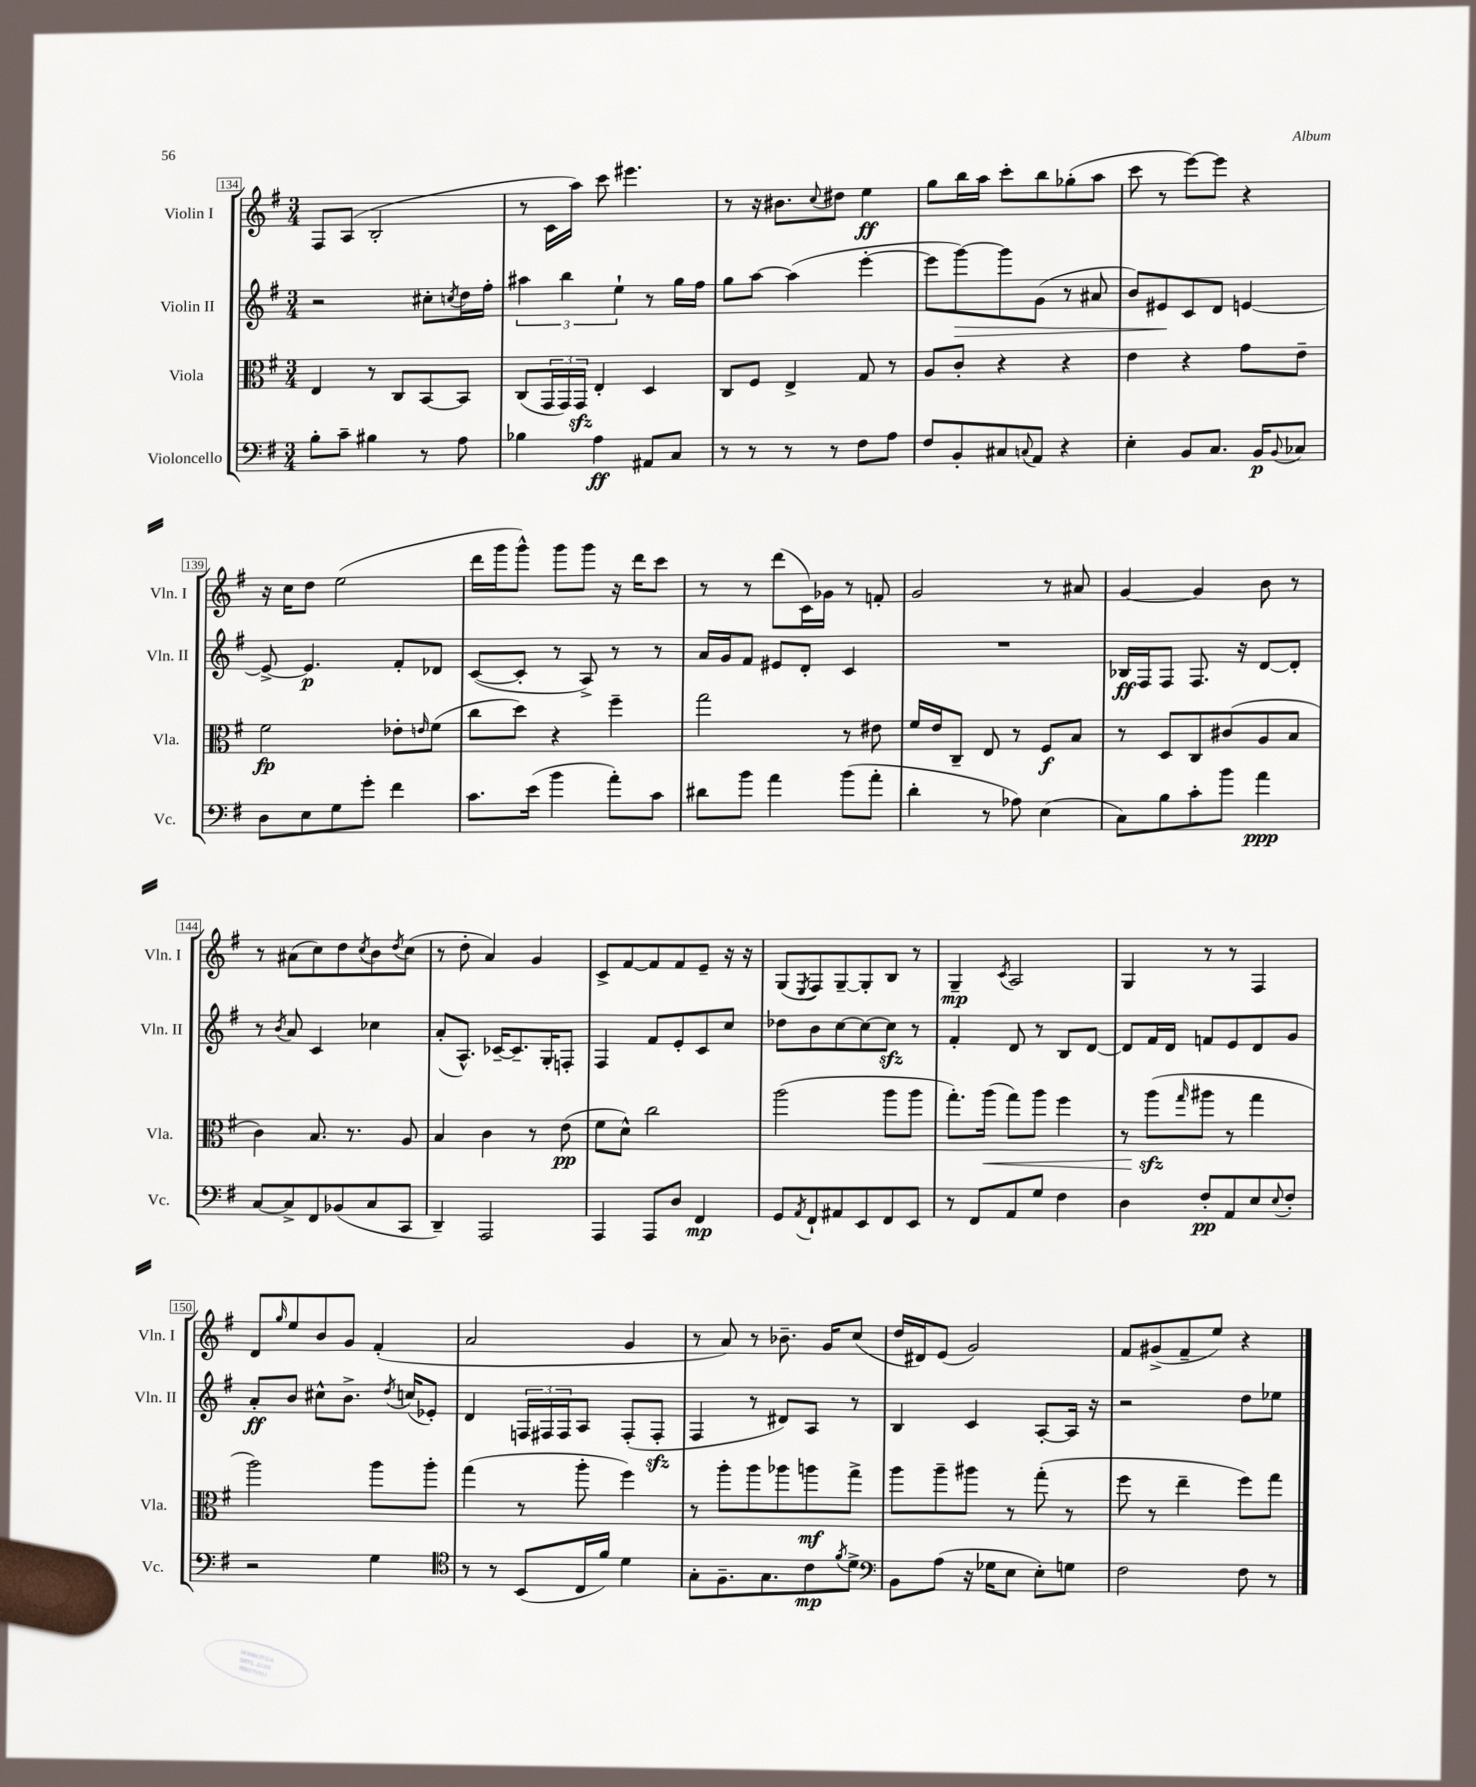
<<
\new StaffGroup <<
\new Staff = "s0" \with { instrumentName = "Violin I" shortInstrumentName = "Vln. I" } {
    \clef treble \key g \major \numericTimeSignature \time 3/4
    fis8 a8( b2-. |
    r8 c'16 a''16) c'''8 eis'''4. |
    r8 r16 bis'8. \appoggiatura { c''8 } dis''8 e''4\ff |
    g''8 b''16 a''16 c'''8-. b''8 ges''8-.( a''8 |
    c'''8 r8 e'''8~) e'''8 r4 |
    r16 c''16 d''8 e''2( |
    d'''16 g'''16 g'''8-^) g'''8 g'''8 r16 d'''16 c'''8 |
    r8 r8 d'''8( c'16) ges'16 r8 f'8-. |
    g'2 r8 ais'8 |
    g'4~ g'4 b'8 r8 |
    r8 ais'8( c''8) d''8 \acciaccatura { c''8 } b'8 \acciaccatura { d''8 } c''8( |
    r8 d''8-. a'4) g'4 |
    c'8-> fis'8~ fis'8 fis'8 e'8-- r16 r16 |
    g8( \acciaccatura { e8 } fis8) g8~-- g8-. b8 r8 |
    g4--\mp \acciaccatura { c'8 } a2 |
    g4 r8 r8 fis4 |
    d'8 \grace { g''16 } e''8 b'8 g'8 fis'4-.( |
    a'2 g'4 |
    r8 a'8) r8 bes'8.-- g'16 c''8( |
    d''16 dis'16) e'8( g'2) |
    fis'8 gis'8->( fis'8-- e''8) r4 \bar "|." |
}
\new Staff = "s1" \with { instrumentName = "Violin II" shortInstrumentName = "Vln. II" } {
    \clef treble \key g \major \numericTimeSignature \time 3/4
    r2 cis''8-. \acciaccatura { c''8 } d''16 fis''16-. |
    \tuplet 3/2 { ais''4 b''4 e''4-! } r8 g''16 fis''16 |
    g''8 a''8~ a''4( e'''4~-. |
    e'''8 g'''8~\>) g'''8 g'8( r8 ais'8 |
    b'8) eis'8\! c'8 d'8 e'4~ |
    e'8~-> e'4.\p fis'8-. des'8 |
    c'8~( c'8-. r8 a8->) r8 r8 |
    a'16 g'16 fis'8 eis'8 d'8-. c'4 |
    R2. |
    bes16\ff fis16 fis8 fis8. r16 d'8~ d'8-. |
    r8 \acciaccatura { b'8 } a'8 c'4 ces''4 |
    a'8-.( a8.-^) ces'16~-- ces'8.-- g16-. f8-. |
    fis4 fis'8 e'8-. c'8 c''8 |
    des''8 b'8 c''8~ c''8~ c''8\sfz r8 |
    fis'4-. d'8 r8 b8 d'8~ |
    d'8 fis'16 d'16 f'8 e'8 d'8 g'8 |
    a'8-.\ff b'8 cis''8-^ b'8.-> \acciaccatura { d''8 } c''16( ees'8-.) |
    d'4 \tuplet 3/2 { f16 fis16 fis16 } a8 fis8-.( fis8-.\sfz |
    fis4 r8 dis'8) a8 r8 |
    b4 c'4 a8~-. a16 r16 |
    r2 d''8 ees''8 \bar "|." |
}
\new Staff = "s2" \with { instrumentName = "Viola" shortInstrumentName = "Vla." } {
    \clef alto \key g \major \numericTimeSignature \time 3/4
    e4 r8 c8 b,8~ b,8 |
    c8( \tuplet 3/2 { g,16 g,16) g,16\sfz } e4-. d4 |
    c8 fis8 e4-> g8 r8 |
    a8 c'8-. r4 r4 |
    e'4 r4 g'8 e'8-- |
    fis'2\fp ees'8-. \grace { e'16 } fis'8( |
    c''8 d''8) r4 fis''4-- |
    g''2 r8 eis'8 |
    fis'16 e'16 c8-- e8 r8 fis8\f b8 |
    r8 d8 c8 cis'8( a8 b8 |
    c'4) b8. r8. a8 |
    b4 c'4 r8 e'8\pp( |
    fis'8 d'8-^) c''2 |
    a''2( a''8 a''8 |
    g''8.-.) a''16\<( g''8) a''8 fis''4 |
    r8 a''8\sfz\!( \grace { g''16 } ais''8 r8 g''4 |
    a''2) a''8 a''8-. |
    g''4( r8 a''8-. fis''4) |
    r8 a''8-. a''8 aes''8 a''8\mf g''8-> |
    a''8 a''8-- ais''8 r8 g''8-.( r8 |
    fis''8 r8 e''4-- fis''8) g''8 \bar "|." |
}
\new Staff = "s3" \with { instrumentName = "Violoncello" shortInstrumentName = "Vc." } {
    \clef bass \key g \major \numericTimeSignature \time 3/4
    b8-. c'8-- bis4 r8 a8 |
    bes4 a4\ff ais,8 c8 |
    r8 r8 r8 r8 fis8 a8 |
    fis8 b,8-. cis8 \appoggiatura { c8 } a,8 r4 |
    e4-. b,8 c8. b,16\p \appoggiatura { b,8 } ces8 |
    d8 e8 g8 g'8-. fis'4 |
    c'8. e'16( b'4 a'8-.) c'8 |
    dis'8 b'8 a'4 b'8( a'8-. |
    d'4-. r8 aes8) e4( |
    c8) b8 c'8-. b'8 a'4\ppp |
    c8~ c8-> fis,8 bes,8( c8 c,8 |
    d,4--) a,,2 |
    a,,4 a,,8 d8 fis,4\mp |
    g,8 \acciaccatura { a,8 } fis,8-! ais,8 e,8 fis,8 e,8 |
    r8 fis,8 a,8 g8 fis4 |
    d4 fis8-.\pp a,8 e8 \appoggiatura { e8 } fis8-. |
    r2 g4 |
    \clef tenor r8 r8 b,8( c16 fis'16) d'4 |
    g8-. fis8.-- g8. c'8\mp \acciaccatura { fis'8 } d'8-> |
    \clef bass b,8 a8( r16 ges16 e8 e8-.) g8 |
    fis2 fis8 r8 \bar "|." |
}
>>
>>
\layout { \context { \Score currentBarNumber = #134 \override BarNumber.stencil = #(make-stencil-boxer 0.1 0.3 ly:text-interface::print) } }
